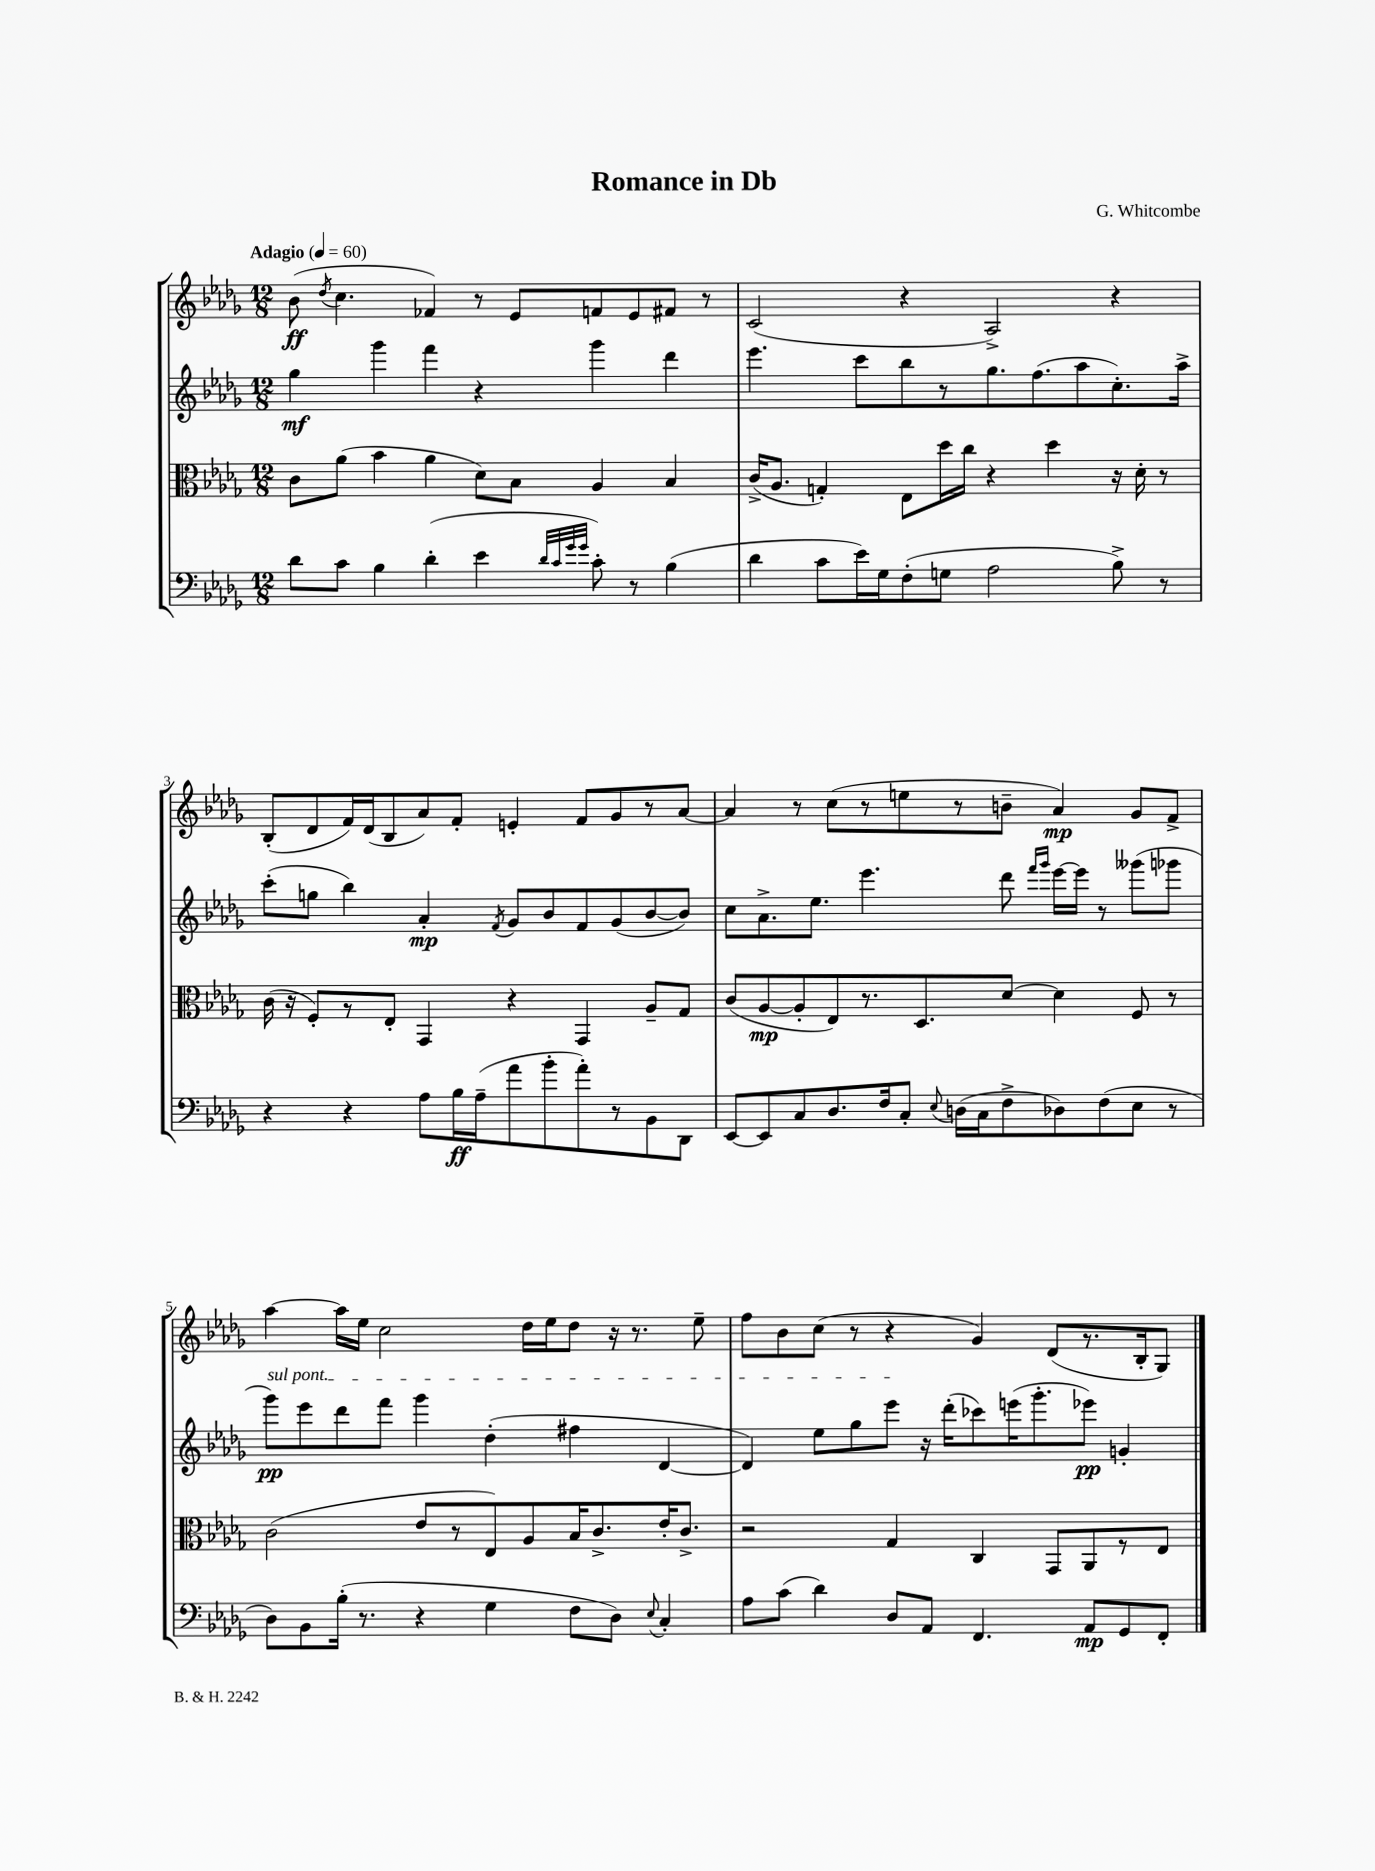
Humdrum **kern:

**kern	**kern	**kern	**kern
*staff4	*staff3	*staff2	*staff1
*clefF4	*clefC3	*clefG2	*clefG2
*k[b-e-a-d-g-]	*k[b-e-a-d-g-]	*k[b-e-a-d-g-]	*k[b-e-a-d-g-]
*M12/8	*M12/8	*M12/8	*M12/8
*MM60	*MM60	*MM60	*MM60
8d-	8c	4gg-	(8b-
.	.	.	8qdd-
8c	(8a-	.	4.cc
4B-	4b-	4ggg-	.
(4d-'	4a-	4fff	4f-)
4e-	8d-)	4r	8r
.	8B-	.	8e-
32qqd-	.	.	.
32qqc	.	.	.
32qqg-	.	.	.
32qqg-	.	.	.
8c')	4A-	4ggg-	8f
8r	.	.	8e-
(4B-	4B-	4ddd-	8f#
.	.	.	8r
=	=	=	=
4d-	(16c^	4.eee-	(2c
.	8.A-	.	.
8c	4G')	.	.
16e-)	.	8ccc	.
16G-	.	.	.
(8F'	8E-	8bb-	4r
8G	16dd-	8r	.
.	16cc	.	.
2A-	4r	8.gg-	2A-^)
.	.	(8.ff	.
.	4dd-	.	.
.	.	8aa-	.
8B-^)	16r	8.cc')	4r
.	16d-'	.	.
8r	8r	.	.
.	.	16aa-^	.
=	=	=	=
4r	(16c	(8ccc'	(8B-'
.	16r	.	.
.	8F')	8gg	8d-
4r	8r	4bb-)	16f)
.	.	.	(16d-
.	8E-'	.	8B-
8A-	4GG-	4a-'	8a-)
16B-	.	.	8f'
(16A-~	.	.	.
.	.	8qf	.
8a-	4r	8g-	4e'
8b-'	.	8b-	.
8a-')	4GG-	8f	8f
8r	.	(8g-	8g-
8BB-	8A-~	[8b-	8r
8DD-	8G-	8b-])	[8a-
=	=	=	=
[8EE-	(8c	8cc	4a-]
8EE-]	[8A-	8.a-^	.
8C	8A-']	.	8r
.	.	8.ee-	.
8.D-	8E-)	.	(8cc
.	8.r	4.eee-	8r
16F	.	.	.
8C'	.	.	8ee
.	8.D-	.	.
8qqE-	.	.	.
(16D	.	.	8r
16C	.	.	.
8F^	[8d-	8ddd-	8b~
.	.	16qqfff	.
.	.	16qqggg-	.
8D-)	4d-]	[16eee-	4a-)
.	.	16eee-]	.
(8F	.	8r	.
8E-	8F	(8ggg--	8g-
8r	8r	8ggg-	8f^
=	=	=	=
8D-)	(2c	8ggg-)	[4aa-
8BB-	.	8eee-	.
(16B-'	.	8ddd-	16aa-]
8.r	.	.	16ee-
.	.	8fff	2cc
4r	8e-	4ggg-	.
.	8r	.	.
4G-	8E-)	(4dd-'	.
.	8A-	.	16dd-
.	.	.	16ee-
8F	16B-	4ff#	8dd-
.	8.c^	.	.
8D-)	.	.	16r
.	.	.	8.r
8qqE-	.	.	.
4C'	16e-'	[4d-	.
.	8.c^	.	.
.	.	.	8ee-~
=	=	=	=
8A-	2r	4d-])	8ff
(8c	.	.	8b-
4d-)	.	8ee-	(8cc
.	.	8gg-	8r
8D-	4G-	8eee-	4r
8AA-	.	16r	.
.	.	(16ddd-'	.
4.FF	4C	8ccc-)	4g-)
.	.	(16eee	.
.	.	8.ggg-'	.
.	8GG-	.	(8d-
8AA-	8AA-	8eee-)	8.r
8GG-	8r	4g'	.
.	.	.	16B-'
8FF'	8E-	.	8G-)
==	==	==	==
*-	*-	*-	*-
